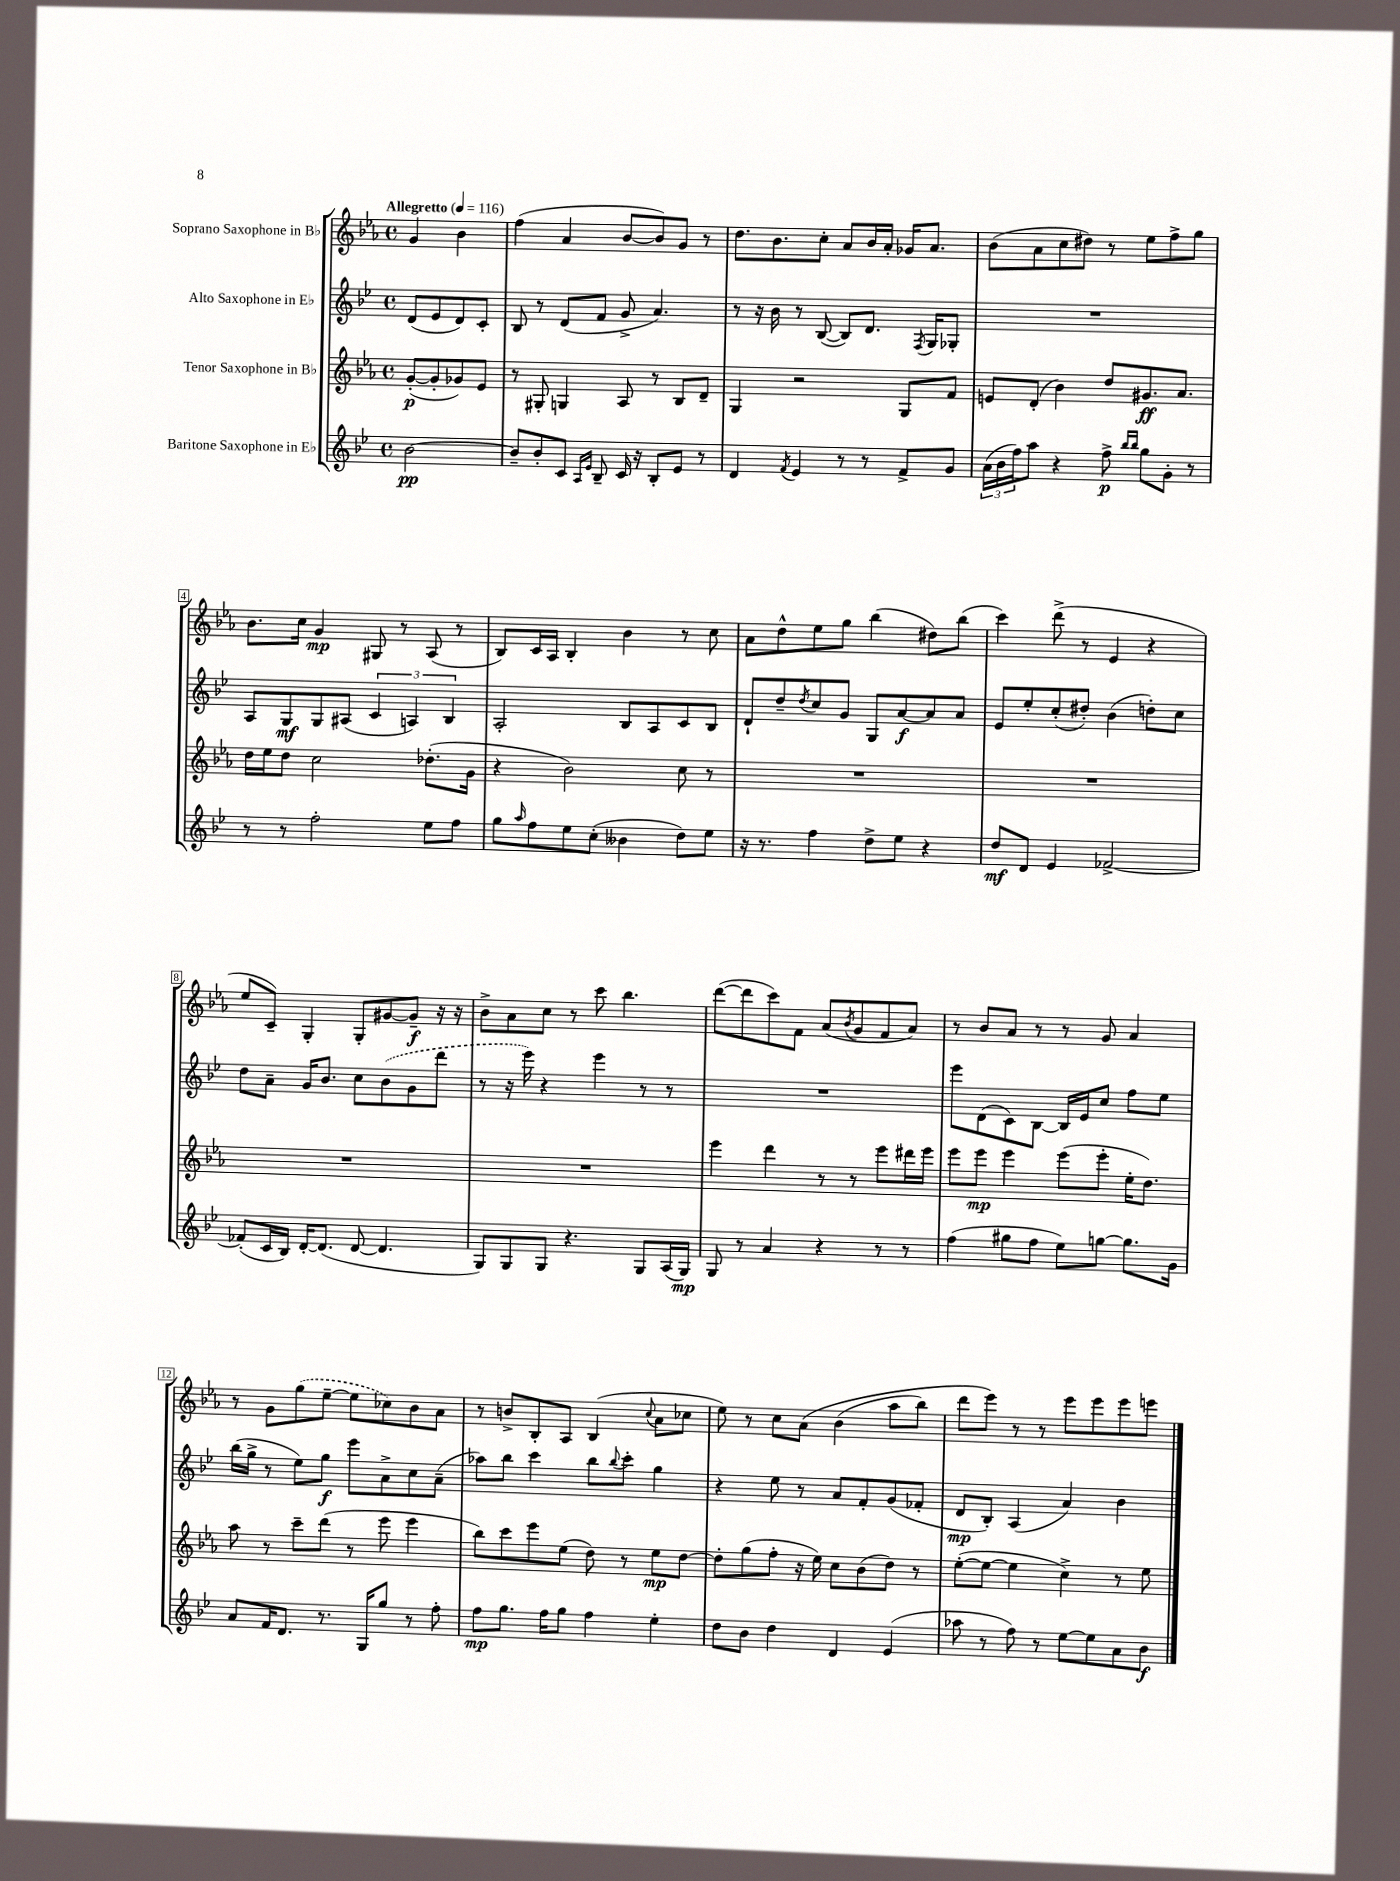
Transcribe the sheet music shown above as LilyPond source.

<<
\new StaffGroup <<
\new Staff = "s0" \with { instrumentName = "Soprano Saxophone in Bb" } {
    \clef treble \key ees \major \defaultTimeSignature \time 4/4 \partial 2 \tempo "Allegretto" 4 = 116
    g'4 bes'4 |
    f''4( aes'4 bes'8~ bes'8) g'8 r8 |
    d''8. bes'8. c''8-. aes'8 bes'16 aes'16-. ges'16 aes'8. |
    bes'8( aes'8 c''8 dis''8) r8 ees''8 f''8-> g''8 |
    bes'8. c''16 g'4\mp gis8 r8 aes8( r8 |
    bes8) c'16 aes16 bes4-. bes'4 r8 c''8 |
    aes'8 d''8-^ ees''8 g''8 bes''4( dis''8) bes''8( |
    c'''4) d'''8->( r8 ees'4 r4 |
    ees''8 c'8--) g4-. g8-. gis'8~ gis'8--\f r16 r16 |
    bes'8-> aes'8 c''8 r8 c'''8 bes''4. |
    d'''8~( d'''8 c'''8) f'8 aes'8( \acciaccatura { bes'8 } g'8 f'8 aes'8) |
    r8 bes'8 aes'8 r8 r8 g'8 aes'4 |
    r8 g'8 \once \slurDashed g''8( ees''8~-- ees''8 ces''8) bes'8 aes'8 |
    r8 b'8-> bes8-. aes8 bes4( \appoggiatura { c''8 } aes'8 ces''8 |
    ees''8) r8 c''8 aes'8\( bes'4( aes''8 bes''8) |
    d'''8 ees'''8\) r8 r8 ees'''8 ees'''8 ees'''8 e'''8 \bar "|." |
}
\new Staff = "s1" \with { instrumentName = "Alto Saxophone in Eb" } {
    \clef treble \key bes \major \defaultTimeSignature \time 4/4 \partial 2
    d'8( ees'8 d'8) c'8-. |
    bes8 r8 d'8( f'8 g'8-> a'4.) |
    r8 r16 bes'16 r8 bes8~( bes8) d'8. \acciaccatura { f8 } g16 ges8-. |
    R1 |
    a8 g8\mf g8 ais8( \tuplet 3/2 { c'4 a4) bes4 } |
    a2-. bes8 a8 c'8 bes8 |
    d'8-! d''8-- \acciaccatura { d''8 } c''8 g'8 g8 a'8~\f a'8 a'8 |
    ees'8 ees''8-. c''8-.( dis''8-.) bes'4( d''8-.) c''8 |
    d''8 a'8-- g'16 bes'8. c''8 \once \slurDashed bes'8( g'8 d'''8 |
    r8 r16 ees'''16) r4 ees'''4 r8 r8 |
    R1 |
    ees'''8 d'8( c'8) bes8~ bes16 ees'16 c''8 f''8 ees''8 |
    bes''16( g''16-> r8 ees''8) g''8\f ees'''8 a'8-> c''8 a'8--( |
    aes''8) bes''8 c'''4 bes''8 \appoggiatura { bes''8 } c'''8-. g''4 |
    r4 ees''8 r8 a'8 f'8-. g'8( fes'8-. |
    d'8\mp bes8-.) a4( a'4) bes'4 \bar "|." |
}
\new Staff = "s2" \with { instrumentName = "Tenor Saxophone in Bb" } {
    \clef treble \key ees \major \defaultTimeSignature \time 4/4 \partial 2
    g'8~-.\p( g'8-. ges'8) ees'8 |
    r8 gis8-. g4 aes8 r8 bes8 d'8-- |
    g4 r2 g8 f'8 |
    e'8 d'8-.( bes'4) d''8 gis'8.\ff aes'8. |
    d''16 ees''16 d''8 c''2 des''8.-.( g'16 |
    r4 bes'2) c''8 r8 |
    R1 |
    R1 |
    R1 |
    R1 |
    ees'''4 d'''4 r8 r8 ees'''8 dis'''16 ees'''16 |
    ees'''8 ees'''8\mp ees'''4 ees'''8( ees'''8-. ees''16-. d''8.) |
    aes''8 r8 c'''8-- d'''8( r8 ees'''8 ees'''4 |
    bes''8) c'''8 ees'''8 ees''8( d''8) r8 ees''8\mp d''8~ |
    d''8-. g''8( f''8-. r16 ees''16) c''8 bes'8( d''8) r8 |
    ees''8~-.( ees''8~ ees''4 c''4->) r8 ees''8 \bar "|." |
}
\new Staff = "s3" \with { instrumentName = "Baritone Saxophone in Eb" } {
    \clef treble \key bes \major \defaultTimeSignature \time 4/4 \partial 2
    bes'2~\pp |
    bes'8-- bes'8-. c'8 \grace { a16 ees'16 } bes8-- c'16 r16 bes8-. ees'8 r8 |
    d'4 \acciaccatura { f'8 } ees'4 r8 r8 f'8-> g'8 |
    \tuplet 3/2 { a'16( bes'16 f''16) } a''8 r4 f''8->\p \grace { bes''16 bes''16 } g''8 g'8-. r8 |
    r8 r8 f''2-. ees''8 f''8 |
    g''8 \grace { a''16 } f''8 ees''8 c''8-.( beses'4 d''8) ees''8 |
    r16 r8. f''4 d''8-> ees''8 r4 |
    d''8\mf d'8 ees'4 fes'2~-> |
    fes'8-.( c'16 bes16) d'16~-. d'8.( d'8~ d'4. |
    g8) g8 g8 r4. g8 a16( g16\mp) |
    g8 r8 a'4 r4 r8 r8 |
    f''4( gis''8 f''8 ees''8) g''8~ g''8. g'16 |
    a'8 f'16 d'8. r8. g16 g''8 r8 f''8-. |
    f''8\mp g''8. f''16 g''8 f''4 ees''4-. |
    d''8 bes'8 d''4 d'4 ees'4( |
    aes''8 r8 f''8) r8 ees''8~ ees''8 a'8 bes'8\f \bar "|." |
}
>>
>>
\layout { \context { \Score \override BarNumber.stencil = #(make-stencil-boxer 0.1 0.3 ly:text-interface::print) } }
